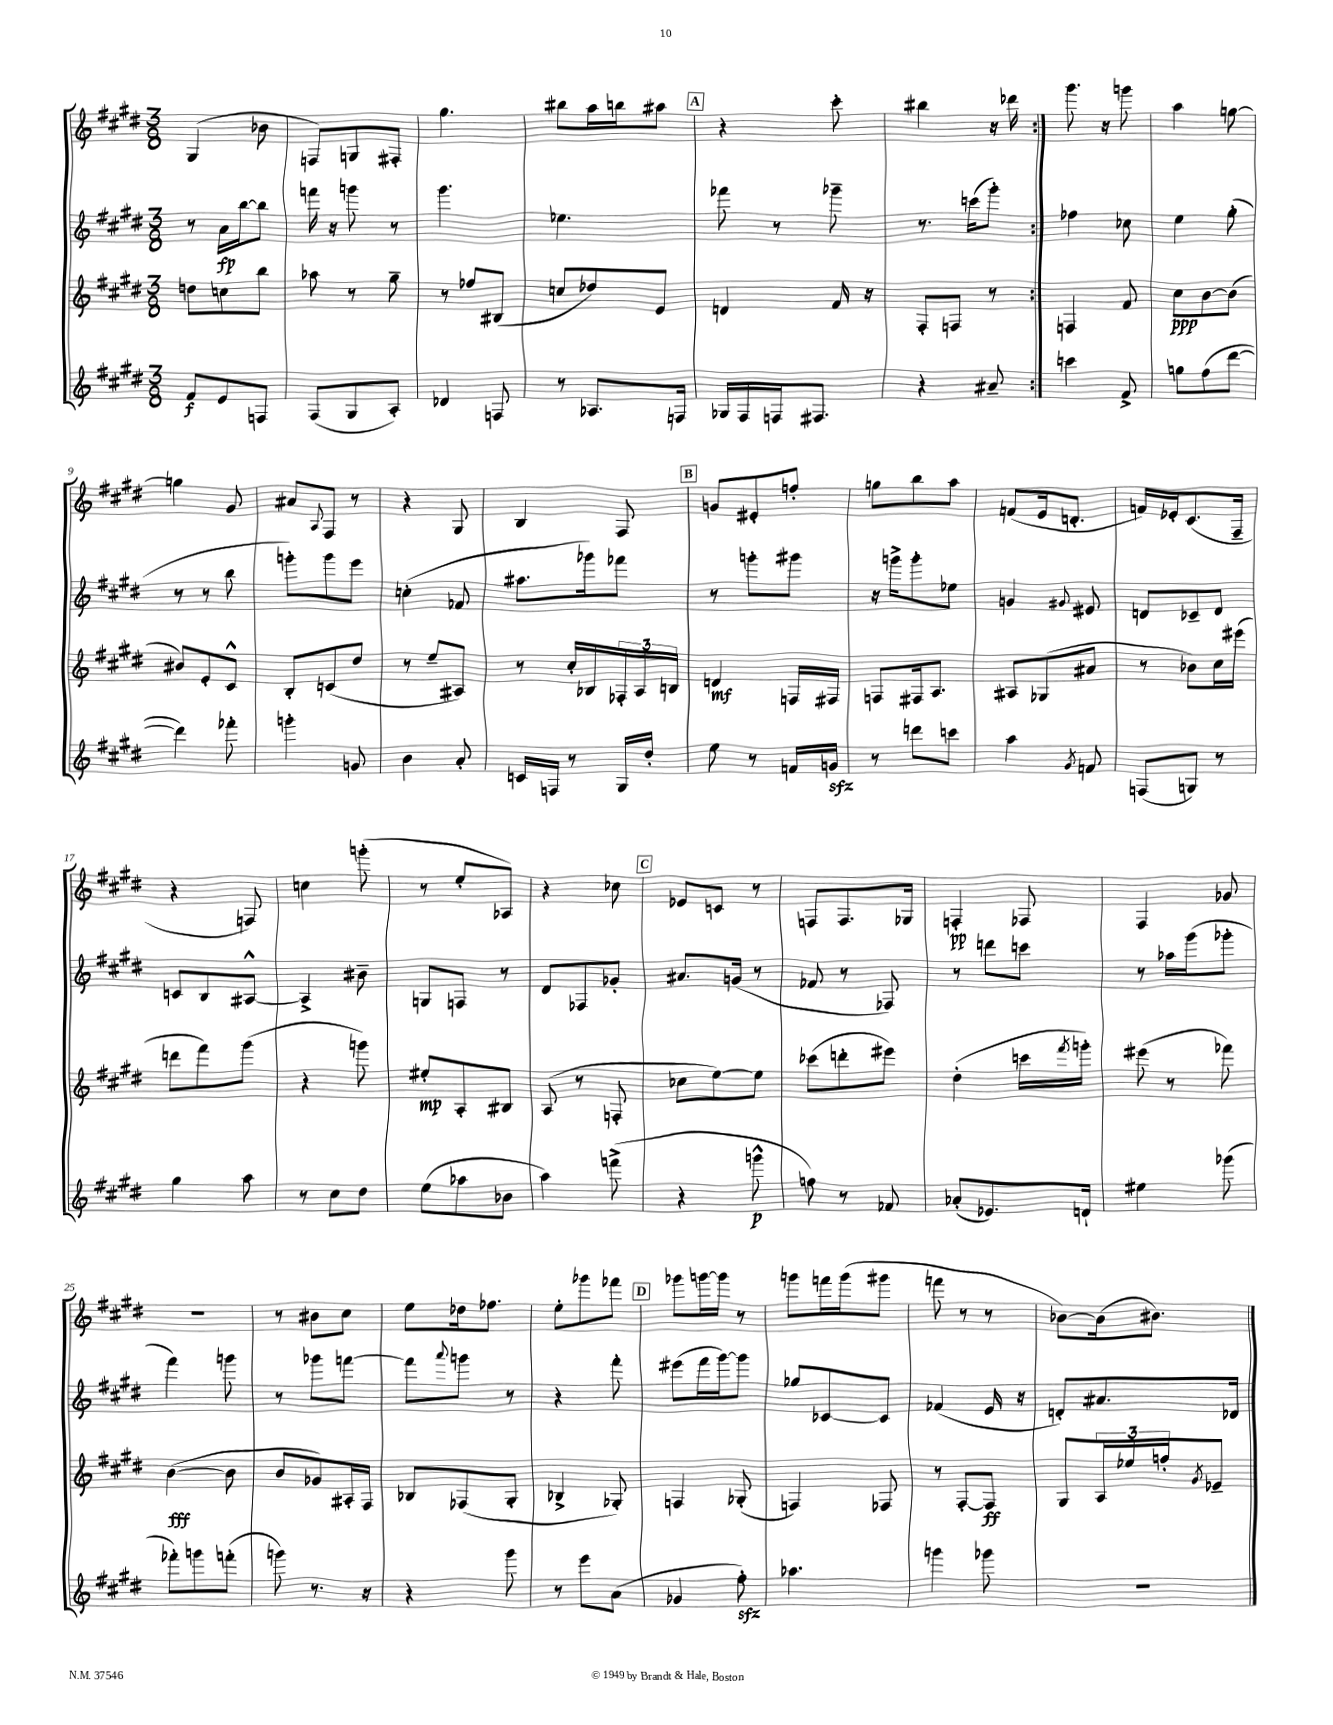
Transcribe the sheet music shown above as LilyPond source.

<<
\new StaffGroup <<
\new Staff = "s0" {
    \clef treble \key e \major \numericTimeSignature \time 3/8
    \repeat volta 2 { gis4( bes'8 |
    f8) g8 fis8-. |
    gis''4. |
    bis''8 a''16 b''16 ais''8 |
    \mark \markup { \box "A" } r4 cis'''8-. |
    bis''4 r16 des'''16 | }
    gis'''8. r16 g'''8 |
    a''4 g''8~ |
    g''4 gis'8 |
    ais'8 \appoggiatura { a8 } fis8 r8 |
    r4 gis8 |
    b4 fis8 |
    \mark \markup { \box "B" } g'8 eis'8-. f''8-. |
    g''8 b''8 a''8 |
    f'8( e'16 d'8.-. |
    f'16) ees'16-. cis'8.( fis16-- |
    r4 f8) |
    c''4 g'''8-.( |
    r8 e''8-. aes8) |
    r4 ces''8 |
    \mark \markup { \box "C" } ees'8 c'8 r8 |
    f8 f8. ges16 |
    f4-.\pp fes8 |
    fis4 ges'8 |
    R4. |
    r8 bis'8 cis''8 |
    e''8 des''16 fes''8. |
    e''8-. ges'''8 fes'''8 |
    \mark \markup { \box "D" } ges'''8 g'''16~ g'''16 r8 |
    g'''8 f'''16 g'''16( gis'''8 |
    f'''8 r8 r8 |
    bes'8~) bes'16( bis'8.) \bar "|." |
}
\new Staff = "s1" {
    \clef treble \key e \major \numericTimeSignature \time 3/8
    \repeat volta 2 { r8 a'16\fp b''16~ b''8 |
    f'''16 r16 g'''8 r8 |
    gis'''4. |
    ees''4. |
    \mark \markup { \box "A" } fes'''8 r8 ges'''8-- |
    r8. c'''16( gis'''8-.) | }
    fes''4 ces''8 |
    e''4 gis''8-.( |
    r8 r8 b''8 |
    g'''8-.) g'''8 e'''8 |
    c''4-.( fes'8 |
    ais''8. ges'''16) fes'''8 |
    \mark \markup { \box "B" } r8 g'''8-. gis'''8 |
    r16 g'''16-> g'''8-. ees''8 |
    g'4 \appoggiatura { gis'8 } eis'8 |
    d'8 ces'8-- d'8 |
    c'8 b8 ais8~-^ |
    ais4-> bis'8-- |
    g8 f8 r8 |
    dis'8 fes8 ges'8-. |
    \mark \markup { \box "C" } ais'8. g'16( r8 |
    fes'8 r8 fes8) |
    r8 d'''8 c'''8 |
    r8 aes''16 gis'''16( ges'''8-. |
    fis'''4) g'''8 |
    r8 ges'''8 f'''8~ |
    f'''8 \appoggiatura { a'''8 } g'''8 r8 |
    r4 fis'''8-. |
    \mark \markup { \box "D" } eis'''8( fis'''16 gis'''16~) gis'''8 |
    ges''8 ces'8~ ces'8 |
    fes'4( e'16 r16 |
    d'8-.) ais'8. des'16 \bar "|." |
}
\new Staff = "s2" {
    \clef treble \key e \major \numericTimeSignature \time 3/8
    \repeat volta 2 { d''8 c''8 b''8 |
    aes''8 r8 gis''8-- |
    r8 fes''8 bis8( |
    c''8 des''8) e'8 |
    \mark \markup { \box "A" } d'4 fis'16 r16 |
    fis8-. f8 r8 | }
    f4 fis'8 |
    cis''8\ppp b'8~ b'8( |
    bis'8) e'8-. cis'8-^ |
    b8-. c'8( dis''8 |
    r8 e''8-- ais8) |
    r8 cis''16-. bes16 \tuplet 3/2 { fes16-. a16 b16 } |
    \mark \markup { \box "B" } d'4\mf f16 fis16 |
    f8 fis16 a8. |
    ais8 ges8( ais'8 |
    r8 bes'8) cis''16 eis'''16( |
    d'''8 fis'''8) gis'''8( |
    r4 g'''8) |
    eis''8-.\mp a8-. bis8 |
    a8( r8 f8-. |
    \mark \markup { \box "C" } ces''8 e''8~) e''8 |
    ces'''8( d'''8-. eis'''8) |
    dis''4-.( c'''16 \acciaccatura { fis'''8 } g'''16-.) |
    eis'''8( r8 fes'''8) |
    b'4~\fff( b'8 |
    b'8 ges'8) ais16-. fis16 |
    bes8 fes8( gis8-. |
    bes4-> ges8-.) |
    \mark \markup { \box "D" } f4 ges8-.( |
    f4) fes8 |
    r8 fis8~-. fis8\ff |
    gis8 \tuplet 3/2 { a16 ees''16 f''16-. } \acciaccatura { gis'8 } ees'8-- \bar "|." |
}
\new Staff = "s3" {
    \clef treble \key e \major \numericTimeSignature \time 3/8
    \repeat volta 2 { fis'8\f e'8 f8 |
    fis8( gis8 a8-.) |
    des'4 f8 |
    r8 aes8. f16 |
    \mark \markup { \box "A" } ges16 fis16 f16 fis8. |
    r4 ais'8-- | }
    c'''4 fis'8-> |
    g''8 fis''8( dis'''8~ |
    dis'''4) fes'''8-. |
    g'''4-. g'8 |
    b'4 a'8-. |
    c'16 f16 r8 gis16 dis''16-. |
    \mark \markup { \box "B" } e''8 r8 f'16 g'16\sfz |
    r8 d'''8 c'''8 |
    a''4 \acciaccatura { gis'8 } f'8 |
    f8( g8) r8 |
    gis''4 a''8 |
    r8 cis''8 dis''8 |
    e''8( aes''8 bes'8 |
    a''4) f'''8->( |
    \mark \markup { \box "C" } r4 g'''8-^\p |
    f''8) r8 fes'8 |
    aes'8-.( ees'8.) d'16-! |
    eis''4 ges'''8( |
    fes'''8-.) g'''8 f'''8-.( |
    g'''8) r8. r16 |
    r4 gis'''8 |
    r8 e'''8 a'8( |
    \mark \markup { \box "D" } ges'4 fis''8-.\sfz) |
    aes''4. |
    g'''4 ges'''8 |
    R4. \bar "|." |
}
>>
>>
